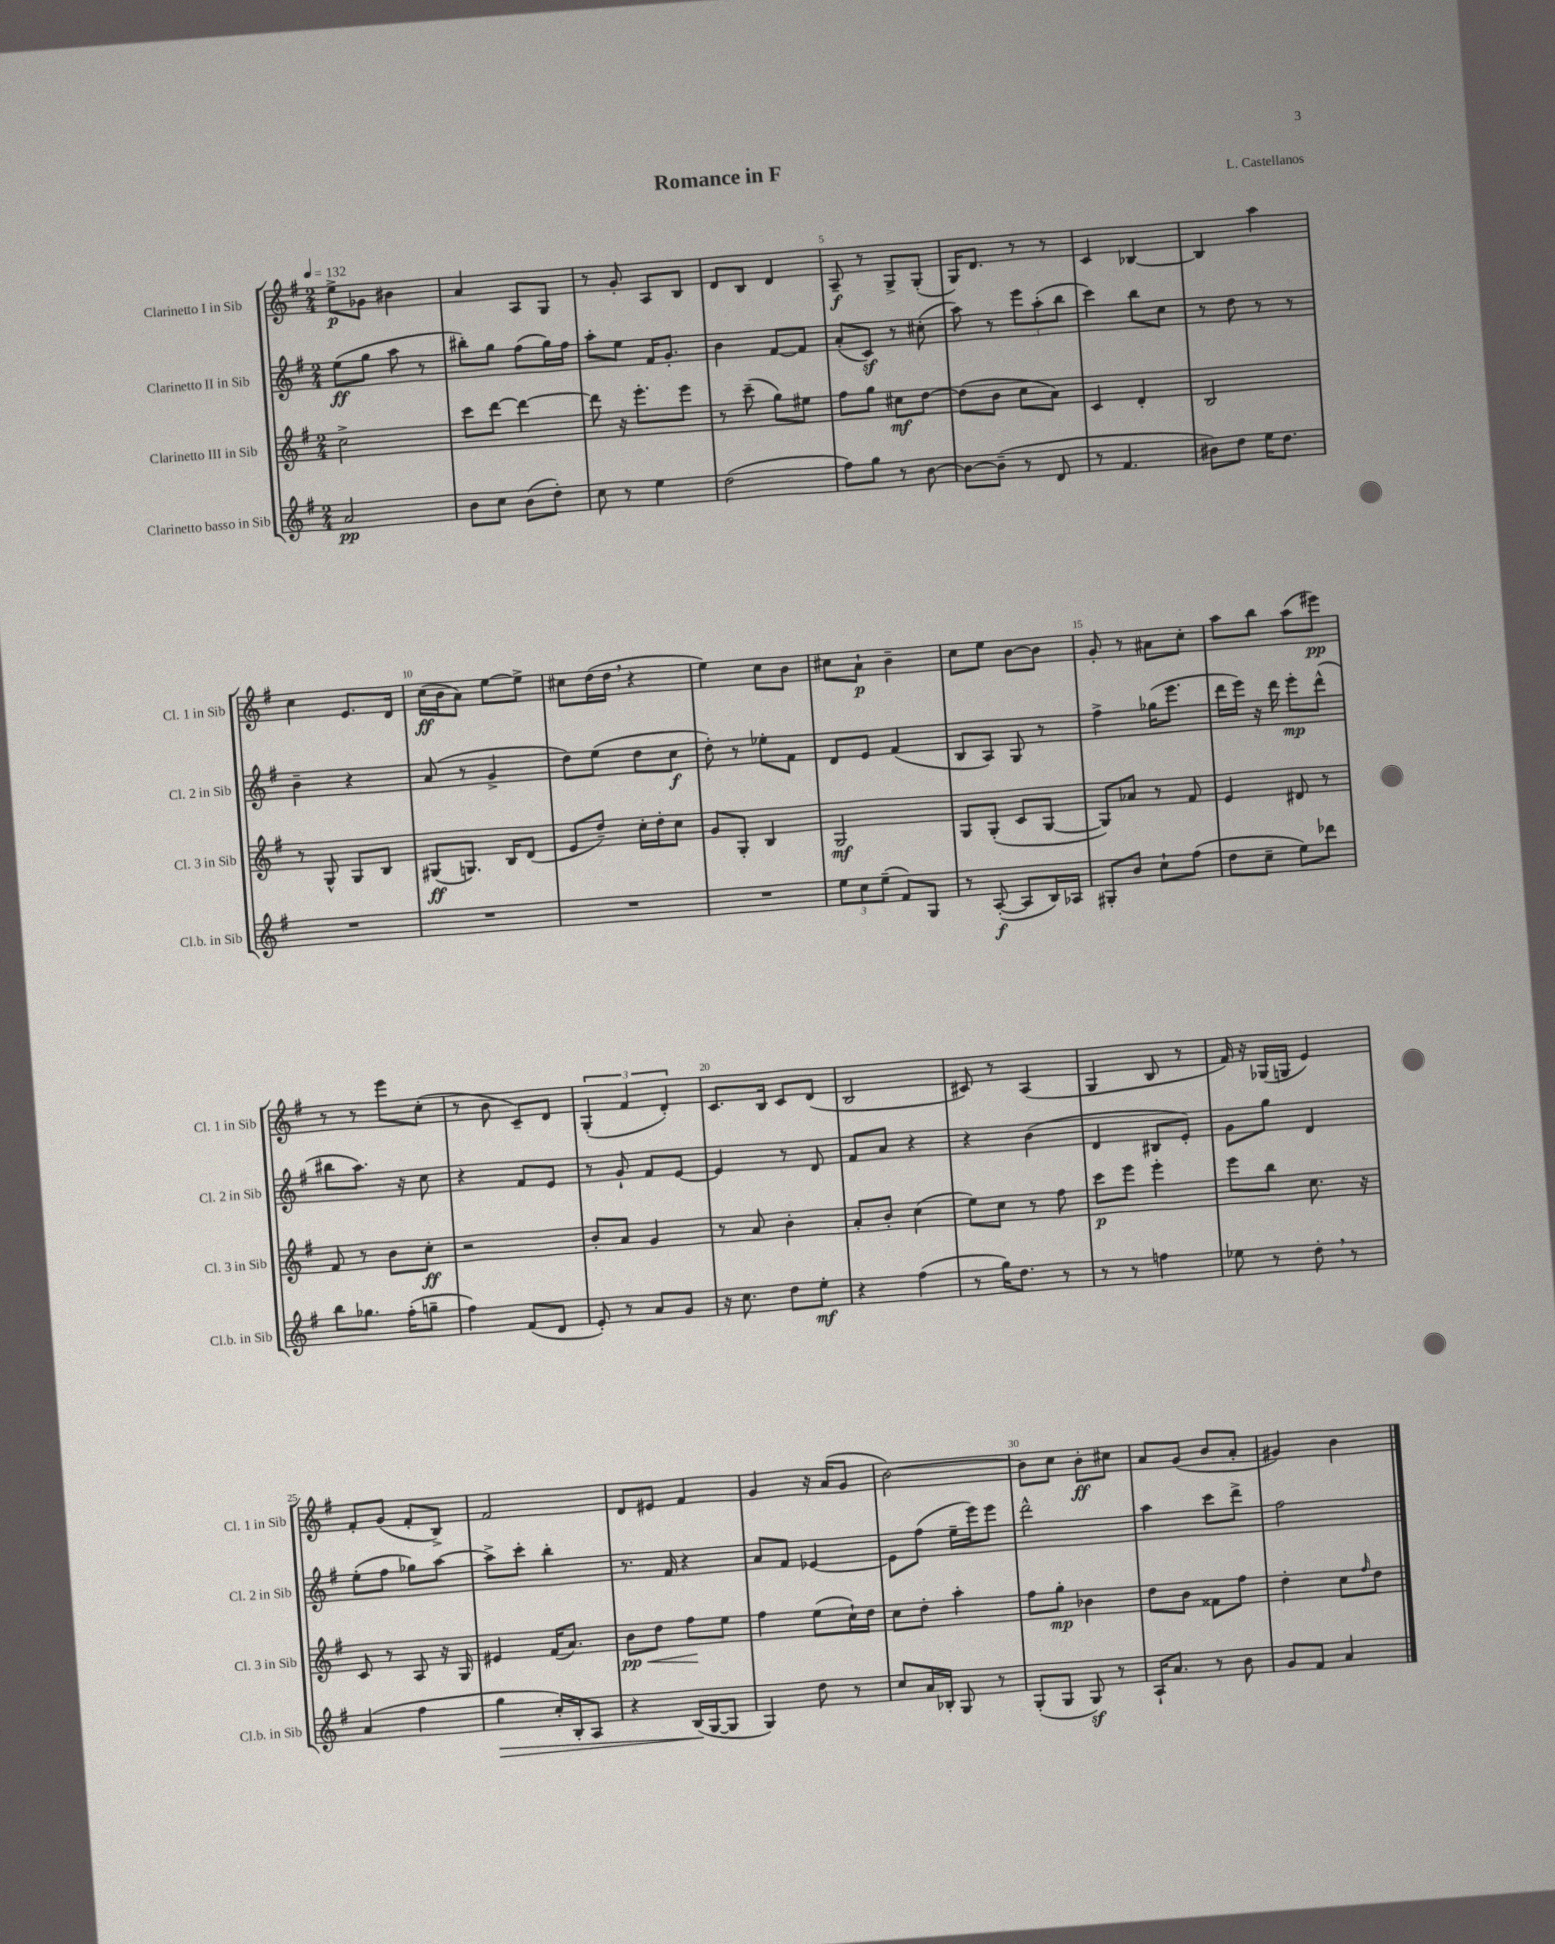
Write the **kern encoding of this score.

**kern	**kern	**kern	**kern
*staff4	*staff3	*staff2	*staff1
*clefG2	*clefG2	*clefG2	*clefG2
*k[f#]	*k[f#]	*k[f#]	*k[f#]
*M2/4	*M2/4	*M2/4	*M2/4
*MM132	*MM132	*MM132	*MM132
2a	2cc^	(8ee	8ee^
.	.	8gg	8g-
.	.	8aa	4b#
.	.	8r	.
=	=	=	=
8b	8ccc	8bb#')	4a
8cc	[8ddd	8gg	.
(8b	4ddd_	(8ff#	8A
8dd')	.	16gg)	8G
.	.	16ff#	.
=	=	=	=
8cc	8ddd]	8aa'	8r
8r	16r	8ee	8g'
.	8.eee'	.	.
4ee	.	16f#	8A
.	.	8.g'	.
.	8eee	.	8B
=	=	=	=
(2dd	8r	4b	8d
.	(8ccc~	.	8B
.	8gg)	[8f#	4d
.	8ee#	8f#]	.
=	=	=	=
8ff#)	8ff#	(8a'	8A~
8gg	8gg	8c)	8r
8r	8cc#	8r	8G^
[8b	[8dd	(8cc#'	(8G'
=	=	=	=
8b_	(8dd]	8aa)	16G)
.	.	.	8.d
(8b~]	8b	8r	.
8r	8cc	12eee	8r
.	.	(12aa'	.
8d	8a)	.	8r
.	.	12bb	.
=	=	=	=
8r	4c	4ccc)	4c
4.f#	.	.	.
.	4d'	8bb	[4B-
.	.	8cc	.
=	=	=	=
8b#)	2B	8r	4B-]
8dd	.	8dd	.
16ee	.	8r	4aa
8.dd	.	.	.
.	.	8r	.
=	=	=	=
2r	8r	4b~	4cc
.	8G^^	.	.
.	8G	4r	8.e
.	8B	.	.
.	.	.	16d
=	=	=	=
2r	(8G#	(8a	(16cc
.	.	.	16b
.	8.G)	8r	8a)
.	.	4g^	[8ee
.	16B	.	.
.	(8d	.	8ee^]
=	=	=	=
2r	8e	8dd)	8cc#
.	8dd~)	(8ee	(16dd
.	.	.	16dd
.	16cc'	8dd	4r
.	16dd'	.	.
.	8cc	8cc	.
=	=	=	=
2r	8g	8dd')	4ee)
.	8G'	8r	.
.	4B	8ee-'	8cc
.	.	8f#	8b
=	=	=	=
12ee	2G	8d	8cc#
12cc	.	.	.
.	.	8e	8a`
(12ee~	.	.	.
8f#)	.	(4f#	4b~
8G	.	.	.
=	=	=	=
8r	8G	8B	8cc
([8A'	(8G'	8A)	8ee
8A]	8c	8G	[8b
16B)	[8G	8r	8b]
16A-	.	.	.
=	=	=	=
8G#'	8G])	4ff#^	8g'
8b	8a-	.	8r
8cc`	8r	(16gg-	8a#
.	.	8.eee	.
(8ff#	8f#	.	8cc'
=	=	=	=
8dd	4e	16ddd	8aa
.	.	16eee)	.
8cc~	.	16r	8bb
.	.	16ddd	.
8ee)	8d#	8eee'	(8aa
8ddd-	8r	(8ddd^^	8eee#)
=	=	=	=
8bb	8f#	8bb#	8r
8.gg-	8r	8.aa)	8r
.	8b	.	8eee
(16ff#'	.	16r	.
8gg~	8cc'	8cc	(8cc'
=	=	=	=
4ff#)	2r	4r	8r
.	.	.	8b
(8f#	.	8f#	8c~)
8d	.	8e	8d
=	=	=	=
8e')	8b'	8r	(6G'
8r	8a	8g`	.
.	.	.	6f#
8a	4g	8f#	.
.	.	.	6d')
8g	.	[8e	.
=	=	=	=
16r	8r	4e]	8.c
8.cc	.	.	.
.	8a	.	.
.	.	.	16B
8dd	4b'	8r	8c
8ee'	.	8d	(8d
=	=	=	=
4r	8a'	8f#	2B
.	8b'	8a	.
(4ff#	(4cc	4r	.
=	=	=	=
8r	8ee)	4r	8c#)
16gg)	8cc	.	8r
8.dd	.	.	.
.	8r	(4b	(4A
8r	8ff#	.	.
=	=	=	=
8r	8ccc	4d	4G
8r	8eee	.	.
4ff	4eee'	8B#	8B
.	.	8e')	8r
=	=	=	=
8ee-	8eee	8g	16f#)
.	.	.	16r
8r	8bb	8gg	(16G-
.	.	.	16G
8dd'	8.cc	4d	4e)
8r	.	.	.
.	16r	.	.
=	=	=	=
(4a	8c	(8ee'	8f#'
.	8r	8ff#	(8g
4ff#	8A	8gg-)	8f#'
.	16r	[8aa	8B^)
.	16G	.	.
=	=	=	=
4gg	4e#	8aa^]	2f#
.	.	8ccc'	.
16cc')	(16f#	4bb'	.
16B'	8.a)	.	.
8A	.	.	.
=	=	=	=
4r	8b	8.r	8d
.	8dd	.	8e#
.	.	16f#	.
(16B	8ff#	4r	4f#
[16G	.	.	.
8G]	8ee	.	.
=	=	=	=
4G)	4ff#	8a	4g
.	.	8f#	.
8dd	(8ee	[4e-	16r
.	.	.	(16a
8r	16cc`)	.	8g
.	16dd	.	.
=	=	=	=
8cc	8cc	8e-]	[2b)
16a	8dd'	(8ff#	.
16B-'	.	.	.
8G	4aa'	16ee~	.
.	.	16eee)	.
8r	.	8eee	.
=	=	=	=
(8G'	8ff#	2ddd^^	8b]
8G	8gg'	.	8cc
8G)	4b-	.	8b'
8r	.	.	8cc#
=	=	=	=
16A`	8dd	4aa	8a
8.a	.	.	.
.	8b	.	(8g
8r	8f##	8ccc	8b
8b	8ff#	8ddd^	8a'
=	=	=	=
8g	4dd'	2ff#	4g#)
8f#	.	.	.
4a	8cc	.	4b
.	16qqff#	.	.
.	8dd	.	.
==	==	==	==
*-	*-	*-	*-
